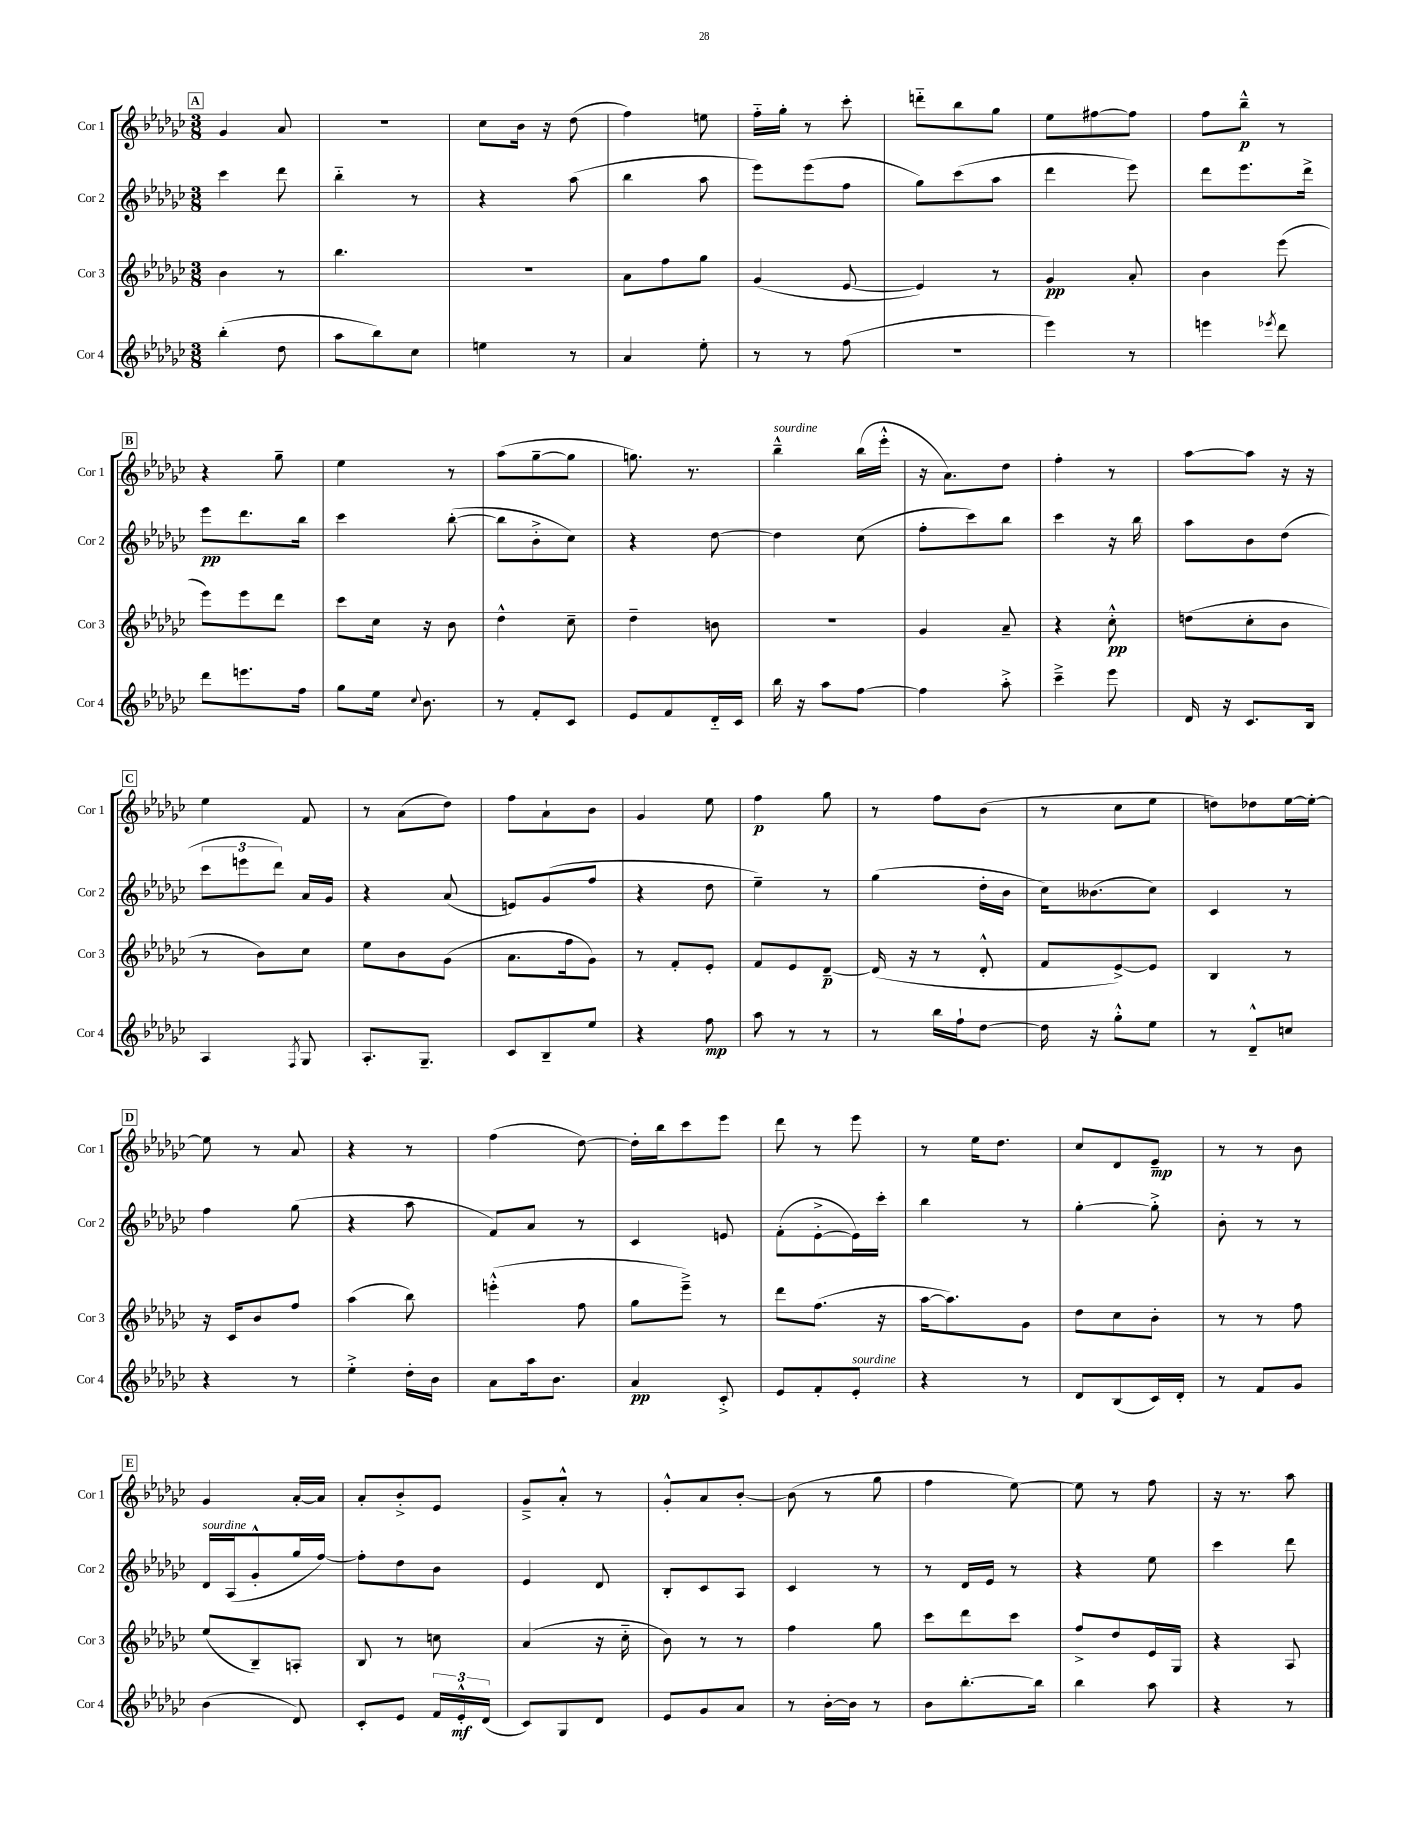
<<
\new StaffGroup <<
\new Staff = "s0" \with { instrumentName = "Cor 1" shortInstrumentName = "Cor 1" } {
    \clef treble \key ges \major \numericTimeSignature \time 3/8
    \autoBeamOff \mark \markup { \box "A" } ges'4 aes'8 |
    R4. |
    ces''8[ bes'16] r16 des''8( |
    f''4) e''8 |
    f''16[-_ ges''16]-. r8 ces'''8-. |
    d'''8[-_ bes''8 ges''8] |
    ees''8[ fis''8~ fis''8] |
    f''8[ bes''8]---^\p r8 |
    \mark \markup { \box "B" } r4 ges''8-- |
    ees''4 r8 |
    aes''8[( ges''8~-- ges''8] |
    g''8.) r8. |
    bes''4---^^\markup { \italic "sourdine" } bes''16[( ees'''16]-.-^ |
    r16 aes'8.[) des''8] |
    f''4-. r8 |
    aes''8[~ aes''8] r16 r16 |
    \mark \markup { \box "C" } ees''4 f'8 |
    r8 aes'8[( des''8]) |
    f''8[ aes'8-! bes'8] |
    ges'4 ees''8 |
    f''4\p ges''8 |
    r8 f''8[ bes'8]( |
    r8 ces''8[ ees''8] |
    d''8[) des''8 ees''16~ ees''16]~-. |
    \mark \markup { \box "D" } ees''8 r8 aes'8 |
    r4 r8 |
    f''4( des''8~) |
    des''16[-. bes''16 ces'''8 ees'''8] |
    des'''8 r8 ees'''8 |
    r8 ees''16[ des''8.] |
    ces''8[ des'8 ees'8]--\mp |
    r8 r8 bes'8 |
    \mark \markup { \box "E" } ges'4 aes'16[~-. aes'16] |
    aes'8[-. bes'8-.-> ees'8] |
    ges'8[---> aes'8]-.-^ r8 |
    ges'8[-.-^ aes'8 bes'8]~-. |
    bes'8( r8 ges''8 |
    f''4 ees''8~) |
    ees''8 r8 f''8 |
    r16 r8. aes''8 \bar "|." |
}
\new Staff = "s1" \with { instrumentName = "Cor 2" shortInstrumentName = "Cor 2" } {
    \clef treble \key ges \major \numericTimeSignature \time 3/8
    \autoBeamOff \mark \markup { \box "A" } ces'''4 des'''8 |
    bes''4-_ r8 |
    r4 aes''8( |
    bes''4 aes''8 |
    ees'''8[) ees'''8( f''8] |
    ges''8[) ces'''8( aes''8] |
    des'''4 ees'''8) |
    des'''8[ ees'''8. des'''16]-> |
    \mark \markup { \box "B" } ees'''8[\pp des'''8. bes''16] |
    ces'''4 bes''8~-.( |
    bes''8[ bes'8-.-> ces''8]) |
    r4 des''8~ |
    des''4 ces''8( |
    f''8[-. ces'''8) bes''8] |
    ces'''4 r16 bes''16 |
    aes''8[ bes'8 des''8]( |
    \mark \markup { \box "C" } \tuplet 3/2 { ces'''8[ e'''8 des'''8]) } aes'16[ ges'16] |
    r4 aes'8( |
    e'8[) ges'8( f''8] |
    r4 des''8 |
    ees''4--) r8 |
    ges''4( des''16[-. bes'16] |
    ces''16[) beses'8.( ces''8]) |
    ces'4 r8 |
    \mark \markup { \box "D" } f''4 ges''8( |
    r4 aes''8 |
    f'8[) aes'8] r8 |
    ces'4 e'8 |
    f'8[-.( ees'8~-.-> ees'16) ces'''16]-. |
    bes''4 r8 |
    ges''4~-. ges''8-.-> |
    bes'8-. r8 r8 |
    \mark \markup { \box "E" } des'16[^\markup { \italic "sourdine" } aes16( ges'8-.-^ ges''16 f''16]~) |
    f''8[-. des''8 bes'8] |
    ees'4 des'8 |
    bes8[-. ces'8 aes8] |
    ces'4 r8 |
    r8 des'16[ ees'16] r8 |
    r4 ees''8 |
    ces'''4 des'''8 \bar "|." |
}
\new Staff = "s2" \with { instrumentName = "Cor 3" shortInstrumentName = "Cor 3" } {
    \clef treble \key ges \major \numericTimeSignature \time 3/8
    \autoBeamOff \mark \markup { \box "A" } bes'4 r8 |
    bes''4. |
    R4. |
    aes'8[ f''8 ges''8] |
    ges'4( ees'8~ |
    ees'4) r8 |
    ges'4\pp aes'8-. |
    bes'4 ees'''8( |
    \mark \markup { \box "B" } ees'''8[) ees'''8 des'''8] |
    ces'''8[ ces''16] r16 bes'8 |
    des''4-^ ces''8-- |
    des''4-- b'8 |
    R4. |
    ges'4 aes'8-- |
    r4 ces''8-.-^\pp |
    d''8[( ces''8-. bes'8] |
    \mark \markup { \box "C" } r8 bes'8[) ces''8] |
    ees''8[ bes'8 ges'8]( |
    aes'8.[ f''16 ges'8]) |
    r8 f'8[-. ees'8]-. |
    f'8[ ees'8 des'8]~--\p |
    des'16( r16 r8 des'8-.-^ |
    f'8[ ees'8~->) ees'8] |
    bes4 r8 |
    \mark \markup { \box "D" } r16 ces'16[ bes'8 f''8] |
    aes''4( bes''8) |
    e'''4-.-^( f''8 |
    ges''8[ ees'''8]--->) r8 |
    des'''8[ f''8.]( r16 |
    aes''16[~ aes''8.) ges'8] |
    des''8[ ces''8 bes'8]-. |
    r8 r8 f''8 |
    \mark \markup { \box "E" } ees''8[( bes8--) a8]-. |
    bes8 r8 c''8 |
    aes'4( r16 ces''16-_ |
    bes'8) r8 r8 |
    f''4 ges''8 |
    ces'''8[ des'''8 ces'''8] |
    f''8[-> des''8 ees'16 ges16] |
    r4 aes8 \bar "|." |
}
\new Staff = "s3" \with { instrumentName = "Cor 4" shortInstrumentName = "Cor 4" } {
    \clef treble \key ges \major \numericTimeSignature \time 3/8
    \autoBeamOff \mark \markup { \box "A" } bes''4-.( des''8 |
    aes''8[ bes''8) ces''8] |
    e''4 r8 |
    aes'4 ees''8-. |
    r8 r8 f''8( |
    R4. |
    ees'''4) r8 |
    e'''4 \acciaccatura { ees'''8 } des'''8 |
    \mark \markup { \box "B" } des'''8[ e'''8. f''16] |
    ges''8[ ees''16] \appoggiatura { ces''8 } bes'8. |
    r8 f'8[-. ces'8] |
    ees'8[ f'8 des'16-_ ces'16] |
    bes''16 r16 aes''8[ f''8]~ |
    f''4 aes''8-.-> |
    ces'''4---> ees'''8 |
    des'16 r16 ces'8.[ bes16] |
    \mark \markup { \box "C" } aes4 \acciaccatura { f8 } ges8 |
    aes8.[-. ges8.]-- |
    ces'8[ bes8-- ees''8] |
    r4 f''8\mp |
    aes''8 r8 r8 |
    r8 bes''16[ f''16-! des''8]~ |
    des''16 r16 ges''8[-.-^ ees''8] |
    r8 des'8[---^ c''8] |
    \mark \markup { \box "D" } r4 r8 |
    ees''4-.-> des''16[-. bes'16] |
    aes'8[ aes''16 bes'8.] |
    aes'4\pp ces'8-.-> |
    ees'8[ f'8-. ees'8]-.^\markup { \italic "sourdine" } |
    r4 r8 |
    des'8[ bes8( ces'16) des'16]-. |
    r8 f'8[ ges'8] |
    \mark \markup { \box "E" } bes'4( des'8) |
    ces'8[-. ees'8] \tuplet 3/2 { f'16[ ees'16-.-^\mf des'16]( } |
    ces'8[) ges8 des'8] |
    ees'8[ ges'8 aes'8] |
    r8 bes'16[~-. bes'16] r8 |
    bes'8[ bes''8.~-. bes''16] |
    bes''4 aes''8 |
    r4 r8 \bar "|." |
}
>>
>>
